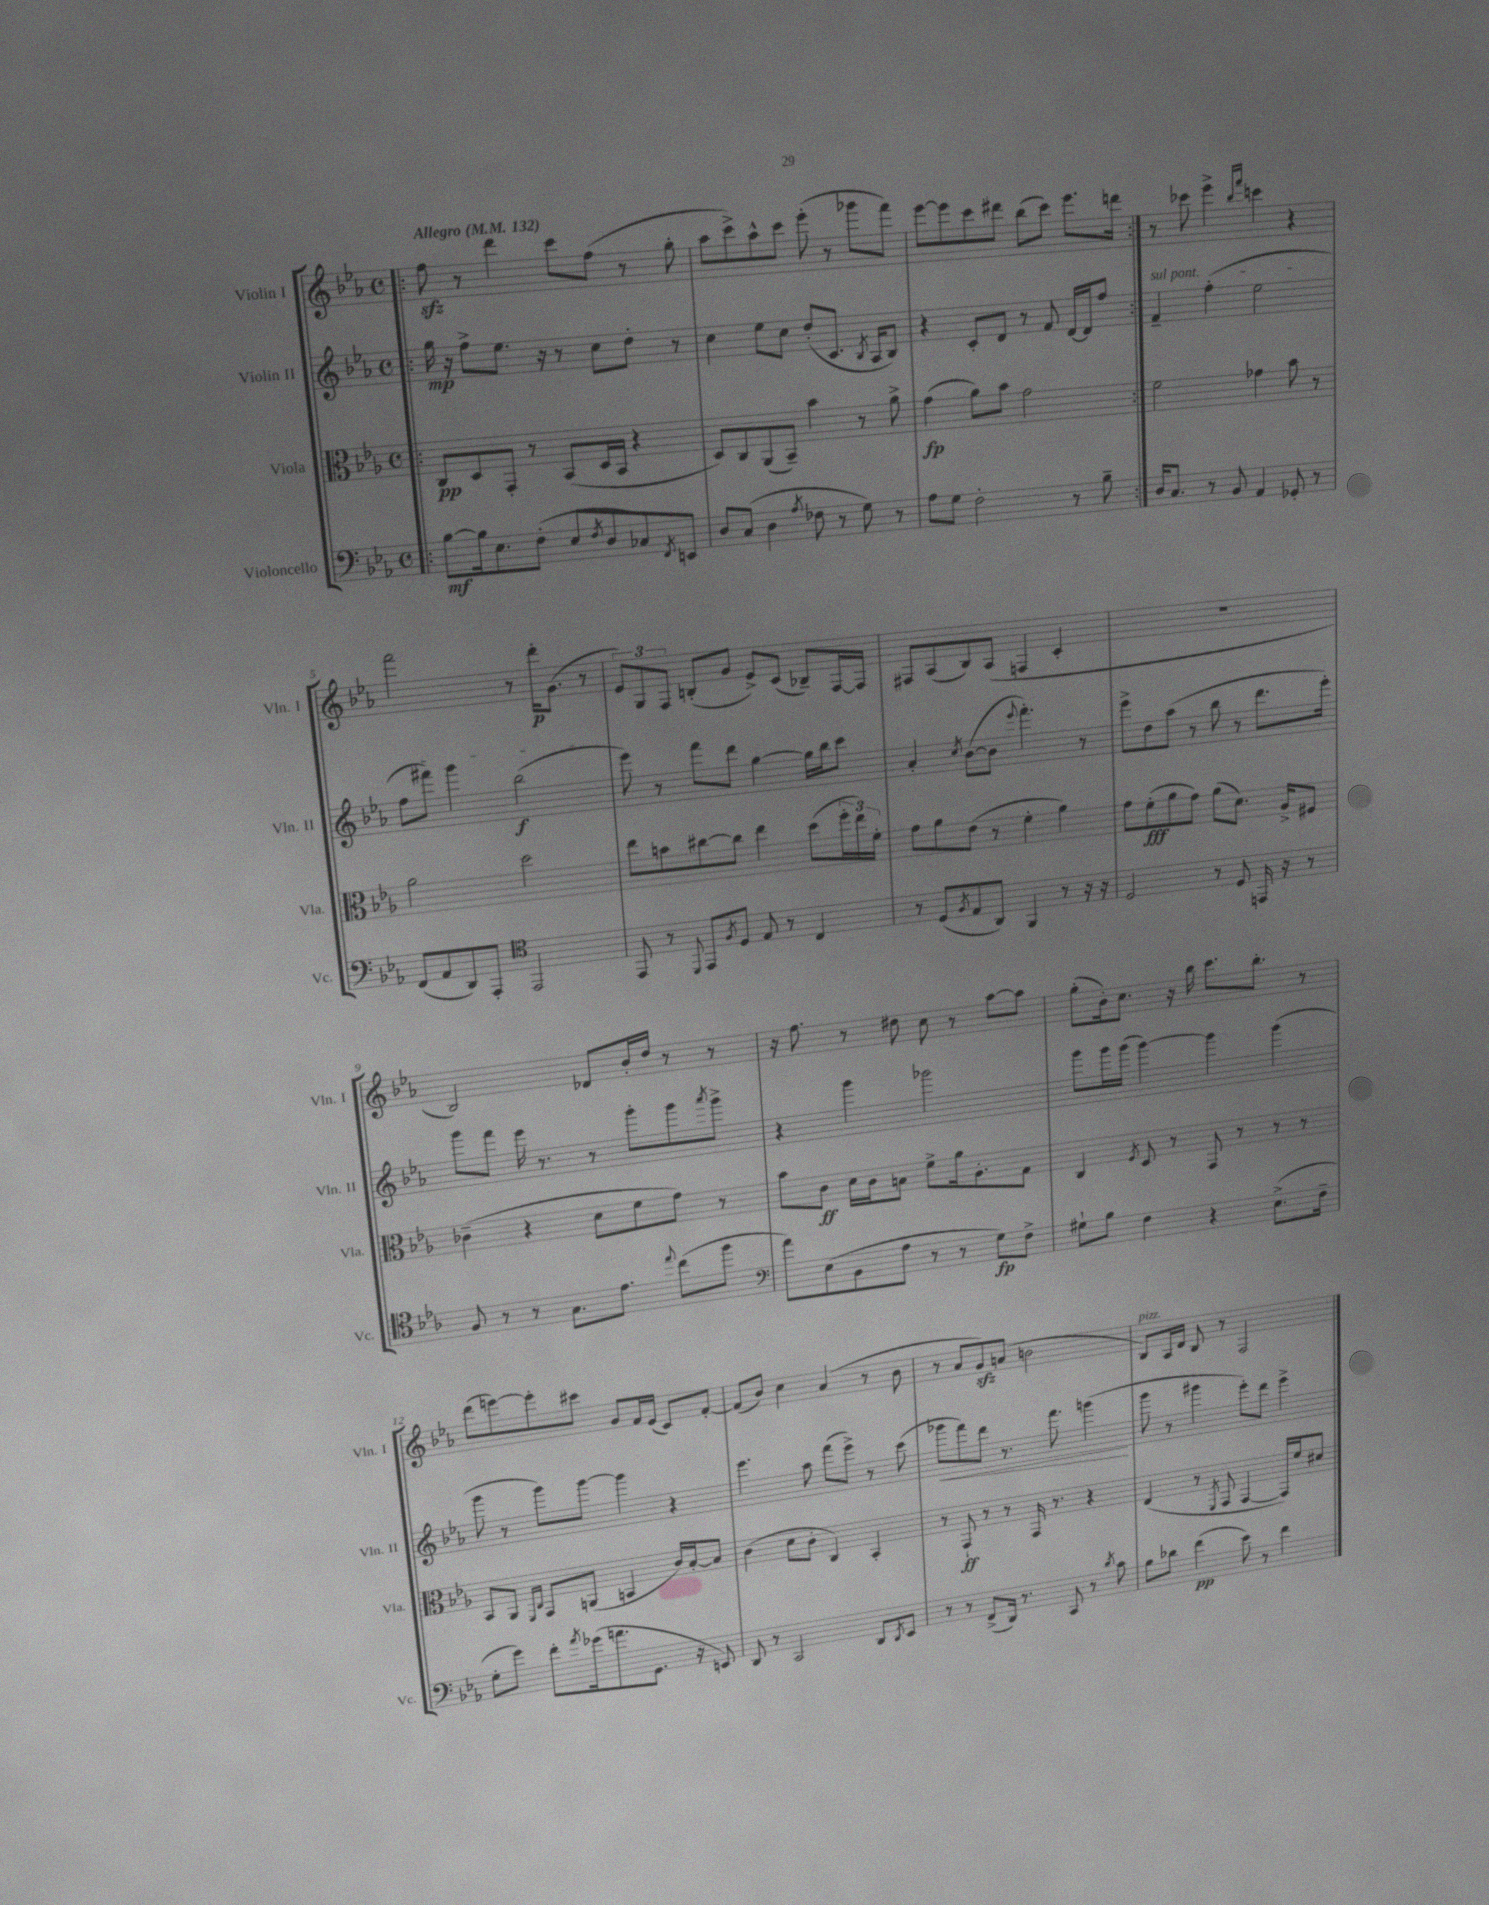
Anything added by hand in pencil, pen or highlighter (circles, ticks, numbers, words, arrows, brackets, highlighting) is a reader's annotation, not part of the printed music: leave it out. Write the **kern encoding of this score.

**kern	**kern	**kern	**kern
*staff4	*staff3	*staff2	*staff1
*clefF4	*clefC3	*clefG2	*clefG2
*k[b-e-a-]	*k[b-e-a-]	*k[b-e-a-]	*k[b-e-a-]
*M4/4	*M4/4	*M4/4	*M4/4
*met(c)	*met(c)	*met(c)	*met(c)
*MM132	*MM132	*MM132	*MM132
=!|:	=!|:	=!|:	=!|:
[8B-	8C	16gg	8ff
.	.	16r	.
16B-]	8D	8ff^	8r
8.E-	.	.	.
.	8GG'	8.ee-	4ddd
(8F'	8r	.	.
.	.	16r	.
8E-	(8BB-	8r	8ccc
8qF	.	.	.
8D	16D	8cc	(8ff
.	16BB-	.	.
8C-)	4r	8dd'	8r
8qFF	.	.	.
8EE	.	8r	8gg'
=	=	=	=
8D	8D)	4cc	8aa-
(8C	8C	.	8ccc^)
4D	(8AA-	8ee-	8aa-^^
.	8BB-~)	8cc	8ccc
8qA-	.	.	.
8F-	4b-	(8dd'	(8eee-'
8r	.	8.c	8r
8G)	8r	.	8ggg-
.	.	8qB-	.
.	.	16A-	.
8r	8a-^	8B-)	8fff)
=	=	=	=
8A-	(4g	4r	[8eee-
8G	.	.	8eee-]
2F'	8a-)	8c'	8ccc
.	8b-	8d	8ddd#
.	2g	8r	(8bb-
.	.	8f	8ccc)
8r	.	[16d	8.eee-
.	.	16d]	.
8B-~	.	8ff	.
.	.	.	16ddd
=:|!	=:|!	=:|!	=:|!
16D	2f	4f~	8r
8.C	.	.	.
.	.	.	8ccc-
8r	.	(4ff'	4eee-^
8BB-	.	.	.
.	.	.	16qqbb-
.	.	.	16qqfff
4AA-	4g-	2ee-	4ccc
8GG-'	8b-	.	4r
8r	8r	.	.
=	=	=	=
(8FF	2a-	8ff	2fff
8AA-	.	8fff#)	.
8DD)	.	4ggg	.
8AAA-'	.	.	.
*clefC4	*	*	*
2EE-	2dd	(2bb-	8r
.	.	.	16ddd'
.	.	.	(8.g
.	.	.	8r
=	=	=	=
8EE-	8ee-	8eee-)	12e-)
.	.	.	12G
8r	8b	8r	.
.	.	.	12F
8qqDD	.	.	.
8EE-	[8cc#	8fff	(8B'
8qF	.	.	.
8D	8cc#]	8ddd	8g
8E-	4ee-	[4gg	8e-^)
8r	.	.	(8c
4C	(8dd	16gg]	8B-~)
.	.	16bb-	.
.	24ff'	8ccc	[16F
.	24ee-)	.	.
.	.	.	16F]
.	24f'	.	.
=	=	=	=
8r	8g	4a-'	8F#
(8D	8a-	.	(8A-
8qF	.	8qcc	.
8E-	(8e-	([8b-	8B-)
8AA-)	8r	8b-]	(8A-
.	.	8qqeee-	.
4FF	4f'	4.fff')	4F
8r	4a-)	.	4c'
16r	.	8r	.
16r	.	.	.
=	=	=	=
2D	8g	8eee-^	1r
.	(8f'	8dd	.
.	8a-	(8aa-	.
.	8g)	8r	.
8r	(8a-	8bb-	.
8D	8.d)	8r	.
16EE	.	8.ddd	.
16r	16A-^	.	.
8r	8F#	.	.
.	.	16eee-')	.
=	=	=	=
8F	(4c-~	8ggg	2B-)
8r	.	8fff	.
8r	4r	16eee-	.
.	.	8.r	.
8.G	.	.	.
.	8d	8r	8d-
8.e-	.	.	.
.	8f	8ggg'	16b-'
.	.	.	16dd
8qqee-	.	.	.
(8cc	8g)	8ggg	8r
.	.	8qaaa-	.
8ff	8r	8ggg^	8r
=	=	=	=
*clefF4	*	*	*
8a-)	8b-	4r	16r
.	.	.	8.ff
(8E-	8c	.	.
8BB-	16d	4ggg	8r
.	16c	.	.
8A-	8B	.	8dd#
8r	8f^	2ggg-	8cc
8r	16a-	.	8r
.	8.A-'	.	.
8G)	.	.	[8aa-
8F^	8G	.	8aa-]
=	=	=	=
8G#`	4C	8ggg	(8gg'
8B-	.	16ggg	16b-')
.	.	(16ggg	8.cc
.	8qF	.	.
4F	8D	[4ggg)	.
.	8r	.	16r
.	.	.	16bb-
4r	8GG	4ggg]	8.ccc
.	8r	.	.
.	.	.	8.bb-'
(8.E-^	8r	(4ggg	.
.	8r	.	8r
16F~	.	.	.
=	=	=	=
8G'	8BB-	8ggg	(8ddd
8g)	8AA-	8r	[8eee)
.	16qqFF	.	.
.	16qqC	.	.
8f'	8GG	8ggg)	8eee']
8qa-	.	.	.
(16g-	(8AA	[8ggg	8ccc#
8.a	.	.	.
.	4BB	4ggg]	8g
8.GG	.	.	16f
.	.	.	(16e-
.	16c)	4r	8c)
16r	[16B-'	.	.
8EE)	8B-]	.	[8f'
=	=	=	=
8DD	(4c	4.eee-	(8f]
8r	.	.	8b-)
2CC	8d	.	4cc
.	8c'	8aa-	.
.	4C)	(8fff	(4a-
.	.	8eee-^)	.
8DD	4BB-'	8r	8r
8qDD	.	.	.
8EE-	.	(8ccc	8b-
=	=	=	=
8r	8r	8ggg-	8r
8r	8GG`	8fff)	8a-
(8FF^	8r	8ddd	8g)
16DD)	8r	8.r	(8a
8.r	.	.	.
.	16GG	.	2b
.	8.r	8.fff	.
8CC	.	.	.
8r	4r	(4ggg	.
8qd	.	.	.
8c	.	.	.
=	=	=	=
8B-	(4E-	8ggg	8B-)
8d-	.	8r	16A-
.	.	.	16d
(4f	8r	4ggg#	8B-
.	8qFF	.	.
.	8GG	.	8r
8e-)	[4GG	8eee-')	2F
8r	.	8ddd	.
4f	16GG])	4eee-^	.
.	16f	.	.
.	8d#	.	.
==	==	==	==
*-	*-	*-	*-
